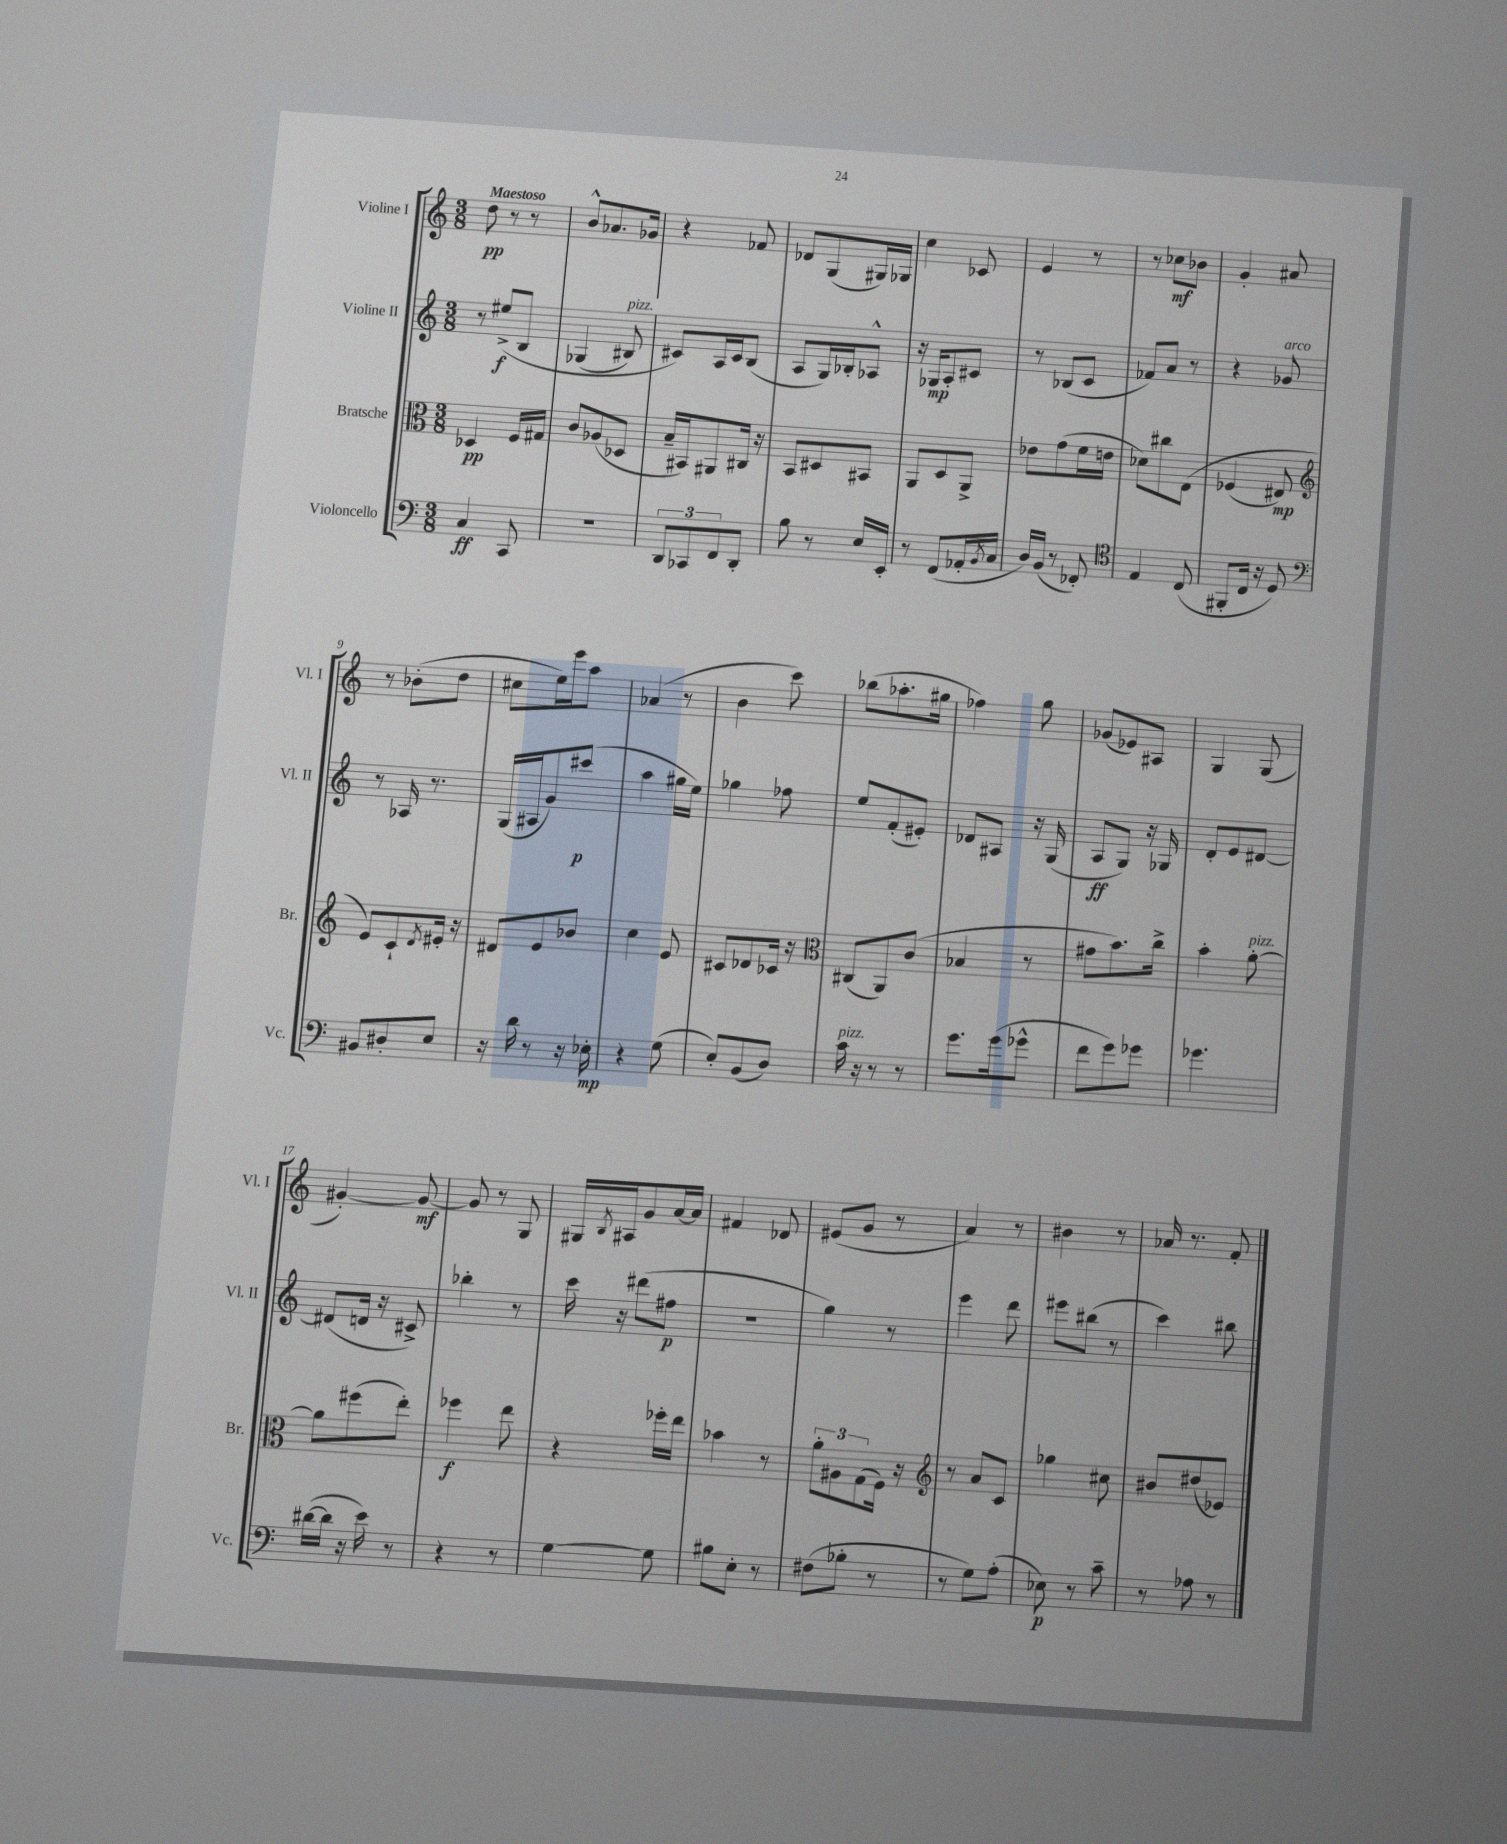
<<
\new StaffGroup <<
\new Staff = "s0" \with { instrumentName = "Violine I" shortInstrumentName = "Vl. I" } {
    \clef treble \key c \major \numericTimeSignature \time 3/8 \tempo "Maestoso"
    d''8\pp r8 r8 |
    b'8-^ aes'8. ges'16 |
    r4 fes'8 |
    des'8 g8( gis16) ges16 |
    c''4 ces'8 |
    e'4 r8 |
    r8 ces''8\mf bes'8 |
    g'4-. ais'8 |
    r8 bes'8-.( d''8 |
    cis''8 e''16) e'''16 a''8 |
    aes'4( r8 |
    b'4 c'''8) |
    bes''8( aes''8.-. gis''16 |
    fes''4) g''8 |
    ges'8( ees'8) ais8 |
    g4 g8( |
    gis'4~-.) gis'8~\mf |
    gis'8 r8 g8 |
    gis16 \acciaccatura { b8 } ais16 g'8 a'16~ a'16 |
    fis'4 des'8 |
    eis'8( g'8 r8 |
    a'4) r8 |
    bis'4 r8 |
    aes'16 r8. f'8-. \bar "|." |
}
\new Staff = "s1" \with { instrumentName = "Violine II" shortInstrumentName = "Vl. II" } {
    \clef treble \key c \major \numericTimeSignature \time 3/8
    r8 eis''8->\f\( b8 |
    ges4( bis8^\markup { \italic "pizz." }) |
    cis'8\) a16 cis'16 b8( |
    a8 g16) bes16-. aes8-^ |
    r16 ges16\mp a8-. cis'8 |
    r8 bes8( c'8 |
    fes'8) a'8 r8 |
    r4 ges'8^\markup { \italic "arco" } |
    r8 aes16 r8. |
    g16( ais16 g'8) cis'''8\p( |
    a''4 gis''16 e''16) |
    ges''4 fes''8 |
    e''8 f'8-.( eis'8-.) |
    des'8 ais8 r16 g16( |
    a8\ff g8) r16 ges16 |
    d'8-. e'8 dis'8~ |
    dis'8( d'16 r16 cis'8->) |
    bes''4-. r8 |
    c'''16 r16 dis'''8( fis''8\p |
    R4. |
    g''4) r8 |
    e'''4 d'''8 |
    eis'''8 bis''8( r8 |
    c'''4) bis''8 \bar "|." |
}
\new Staff = "s2" \with { instrumentName = "Bratsche" shortInstrumentName = "Br." } {
    \clef alto \key c \major \numericTimeSignature \time 3/8
    des4\pp f16 gis16 |
    c'8 aes8( des8 |
    b16-- bis,16) ais,8 cis16 r16 |
    b,8 dis8 bis,8 |
    a,8 d8 a,8-> |
    ees'8 g'8( f'16 e'16 |
    des'8) cis''8 e8\( |
    fes4( eis8\mp) |
    \clef treble e'8\) c'8-! \acciaccatura { d'8 } eis'16-. r16 |
    dis'8 e'8 bes'8 |
    c''4 e'8 |
    cis'8 des'8 ces'16 r16 |
    \clef alto cis8( a,8) c'8( |
    bes4 r8 |
    gis'8 b'8.) c''16-> |
    b'4-. a'8~-.^\markup { \italic "pizz." } |
    a'8 fis''8( e''8-.) |
    fes''4\f e''8 |
    r4 fes''16-. e''16 |
    bes'4 r8 |
    \tuplet 3/2 { a'8-. ais8 g8( } f16) r16 |
    \clef treble r8 a'8 c'8 |
    ges''4 cis''8 |
    bis'8 dis''8( ees'8) \bar "|." |
}
\new Staff = "s3" \with { instrumentName = "Violoncello" shortInstrumentName = "Vc." } {
    \clef bass \key c \major \numericTimeSignature \time 3/8
    c4\ff c,8 |
    R4. |
    \tuplet 3/2 { d,8 ces,8 f,8 } d,8-. |
    b8 r8 e16 e,16-. |
    r8 f,8( aes,16-. \acciaccatura { b,8 } c16 |
    d16) b,16( r8 fes,8-.) |
    \clef tenor e4 c8( |
    fis,8-. c16 r16 d8) |
    \clef bass bis,8 dis8-. e8 |
    r16 d'16 r8 r16 ees16-.\mp |
    r4 g8( |
    e8-.) b,8( d8) |
    c'16^\markup { \italic "pizz." } r16 r8 r8 |
    g'8. g'16( ges'8-^ |
    f'8 g'8) ges'8 |
    ges'4. |
    dis'16~( dis'16 r16 e'16) r8 |
    r4 r8 |
    g4~ g8 |
    bis8 e8-. r8 |
    fis8( bes8-. r8 |
    r8 g8) a8-.( |
    ees8\p) r8 c'8-- |
    r8 aes8 r8 \bar "|." |
}
>>
>>
